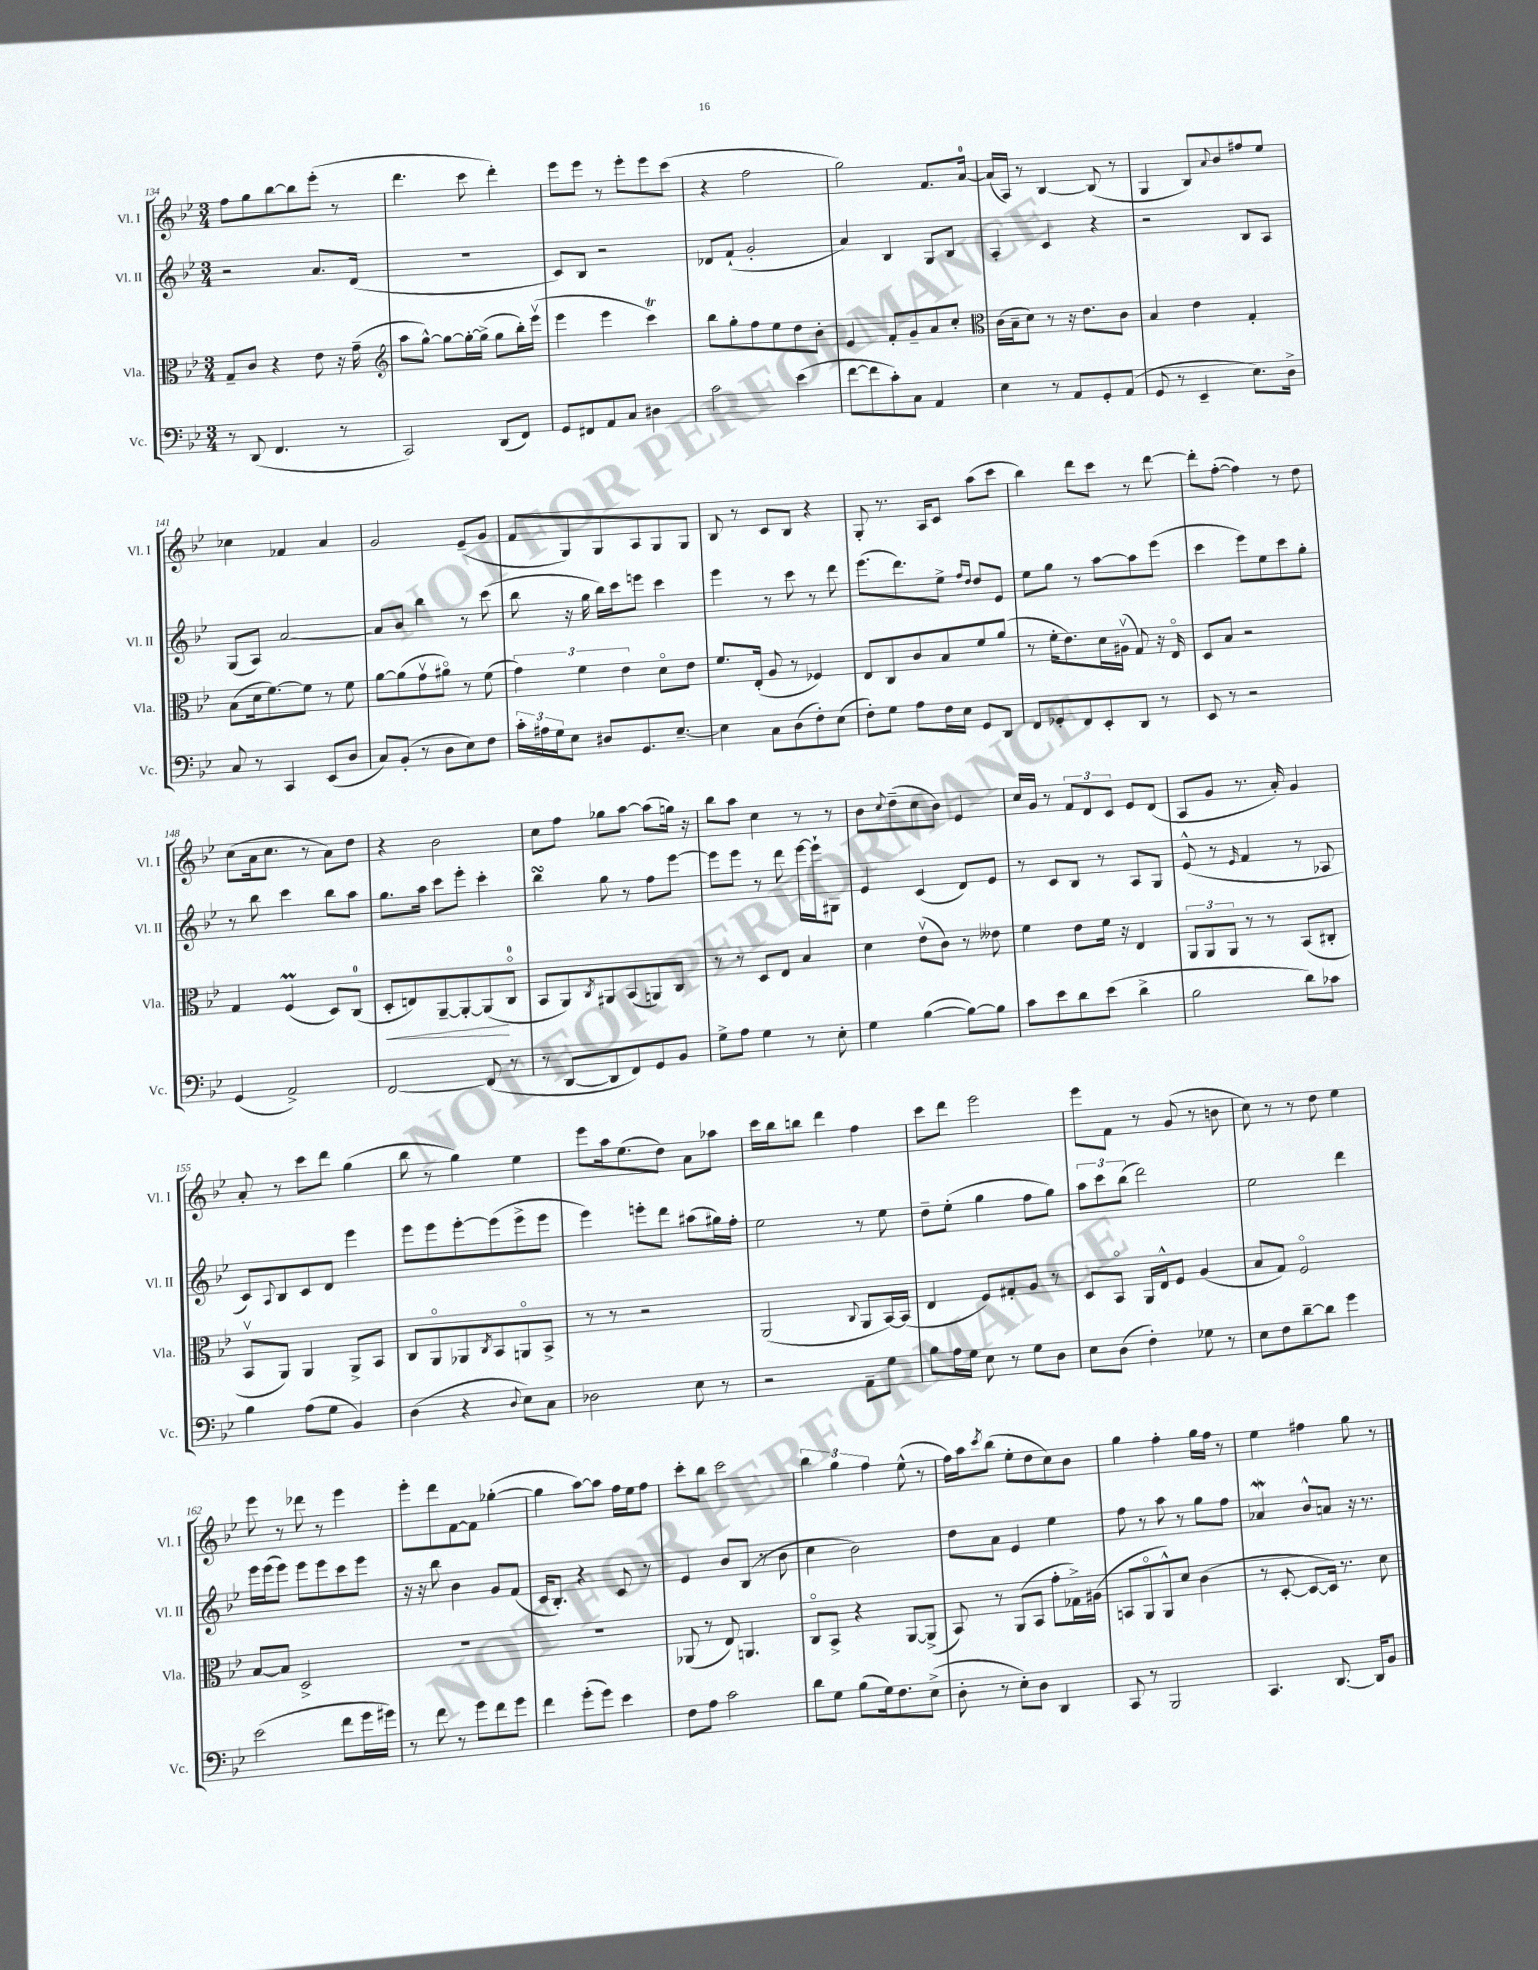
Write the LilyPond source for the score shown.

<<
\new StaffGroup <<
\new Staff = "s0" \with { instrumentName = "Vl. I" shortInstrumentName = "Vl. I" } {
    \clef treble \key bes \major \numericTimeSignature \time 3/4
    f''8 g''8 bes''8~ bes''8 ees'''8-.( r8 |
    d'''4. c'''8 d'''4-.) |
    ees'''8 ees'''8 r8 ees'''8-. ees'''8 c'''8( |
    r4 f''2 |
    g''2) f'8. a'16-0~ |
    a'16( a16) r8 bes4~ bes8( r8 |
    g4 bes8) \appoggiatura { a'8 } bes'8 fis''8 ees''8 |
    ces''4 fes'4 a'4 |
    g'2 ees'8--( g'8 |
    f'8 g8) g8 a8 g8 g8 |
    bes8 r8 c'8 bes8 r4 |
    g8-. r8. a16 c'8 a''8( c'''8 |
    bes''4) d'''8 c'''8 r8 d'''8~ |
    d'''8-. f''8~-.( f''4) r8 d''8 |
    c''8( a'16 c''8. r8 a'8) d''8 |
    r4 bes'2 |
    c''8 f''8 ges''8 a''8~ a''8( g''16) r16 |
    bes''8 a''8 c''4 r8 r8 |
    bes'8 \appoggiatura { c''8 } d''8--( c''8 bes'8) ees'4 |
    c''16 g'16 r8 \tuplet 3/2 { f'8 d'8 c'8 } ees'8 d'8( |
    a8 g'8 r8. a'16-.) g'4 |
    a'8-. r8 c'''8 d'''8 g''4( |
    bes''8 r8 g''4) ees''4 |
    ees'''8 a''16 ees''8.( d''8) a'8 aes''8 |
    c'''16 bes''16 b''8 d'''4 f''4 |
    c'''8 d'''8 ees'''2 |
    ees'''8 f'8 r8 g'8( r8 b'8 |
    c''8) r8 r8 d''8 ees''4 |
    ees'''8 r8 des'''8 r8 ees'''4 |
    ees'''8-. d'''8 f'8~ f'8 ges''4~-.( |
    ges''4 a''8~) a''8 f''16 ees''16 f''8 |
    c'''8-. bes''8 c'''2 |
    \tuplet 3/2 { bes''4 g''4 f''4 } ees''8-^( r8 |
    f''16) a''16 \acciaccatura { c'''8 } bes''8( ees''8-. d''8 c''8) bes'8 |
    g''4 f''4-. g''16 f''16 r8 |
    ees''4 fis''4 g''8 r8 \bar "|." |
}
\new Staff = "s1" \with { instrumentName = "Vl. II" shortInstrumentName = "Vl. II" } {
    \clef treble \key bes \major \numericTimeSignature \time 3/4
    r2 a'8. d'16( |
    r2. |
    c'8) bes8 r2 |
    des'8 f'8-!( g'2-. |
    a'4) bes4 g8 bes8 |
    a4-. c'4 r4 |
    r2 bes8 a8 |
    g8( a8) a'2~ |
    a'8 bes'8 bes''4 r8 c'''8( |
    bes''8 r16 g''16 bes''16) c'''16 e'''8 c'''4 |
    ees'''4 r8 c'''8 r8 d'''8 |
    ees'''8.( d'''8.) ees''8-> \grace { f''16 d''16 } d''8 ees'8 |
    ees''8 g''8 r8 a''8~ a''8 ees'''8( |
    c'''4 ees'''8) ees''8 c'''8 g''8-. |
    r8 bes''8 c'''4 bes''8 a''8 |
    g''8. a''16 c'''8 ees'''8-. c'''4-. |
    bes''4\turn g''8 r8 f''8 ees'''8~ |
    ees'''8 ees'''8 r8 d'''8 ees'''16~ ees'''16-! gis8 |
    ees'4 c'4( d'8) ees'8 |
    r8 c'8 bes8 r8 a8 g8 |
    ees'8-^( r8 \grace { ees'16 } f'4 r8 aes8 |
    c'8) \appoggiatura { a8 } bes8 c'8 d'8 ees'''4 |
    ees'''8 ees'''8 ees'''8~-. ees'''8( ees'''8-> ees'''8 |
    ees'''4) e'''8-. d'''8 ais''8( gis''16) f''16-. |
    ees''2 r8 ees''8 |
    d''8-- ees''8-.( g''4 f''8 g''8) |
    \tuplet 3/2 { a''8 c'''8 bes''8( } d'''2) |
    ees''2 d'''4 |
    ees'''16 ees'''16( ees'''8) ees'''8 ees'''8 c'''8 ees'''8 |
    r16 r16 bes''8 bes'4 g'8 f'8( |
    c'16 bes8.-.) r4 c'8 r8 |
    ees'4 bes'8 bes8( r8 bes'8 |
    c''4 bes'2) |
    d''8 a'8 ees'4 ees''4 |
    f''8 r8 a''8 r8 g''8 f''8 |
    aes'4\mordent bes'8-^ a'8 r16 r8. \bar "|." |
}
\new Staff = "s2" \with { instrumentName = "Vla." shortInstrumentName = "Vla." } {
    \clef alto \key bes \major \numericTimeSignature \time 3/4
    g8-- c'8 r4 ees'8 r16 g'16--( |
    \clef treble a''8 g''8~-^) g''8~ g''16~-. g''16->( g''8 bes''16-.) ees'''16\upbow( |
    ees'''4 ees'''4 c'''4\trill) |
    bes''8 g''8-. f''8 ees''8 d''8 bes'8-. |
    ees'4 f'8-. g'8-- a'8 c''8-. |
    \clef alto c'16( bes16-- d'8) r8 r16 ees'8. c'8 |
    bes4 ees'4 g4-. |
    bes8( d'16 f'8.~) f'8 r8 f'8 |
    a'8~ a'8( g'8\upbow ais'8\flageolet) r8 f'8( |
    \tuplet 3/2 { g'4) f'4 ees'4 } d'8\flageolet ees'8 |
    f'8. ees16-.( a8 r8 fes4) |
    ees8 c8 c'8 bes8 f'8 a'8( |
    r8 f'16-. ees'8.) d'16 ais16\upbow( g8) r16 ees16\flageolet |
    d8 bes8 r2 |
    g4 f4\prall( d8) c8-0( |
    d8-.\< e8) a,8~-- a,8~-. a,8\!( c8-0\flageolet |
    bes,8 a,8) \acciaccatura { c8 } ais,8 bes,8( a,8) c8 |
    r8 r8 d8 ees8 bes4 |
    d'4 ees'8\upbow( c'8) r8 eeses'8 |
    f'4 ees'8 f'16 r16 ees4 |
    \tuplet 3/2 { a,8 a,8 a,8 } r8 r8 bes,8( cis8-. |
    bes,8\upbow a,8) a,4 a,8-> bes,8 |
    c8 a,8\flageolet aes,8 \acciaccatura { c8 } bes,8 a,8\flageolet bes,8-> |
    r8 r8 r2 |
    a,2( \appoggiatura { c8 } a,8 bes,16~) bes,16( |
    ees4 f8) gis8-. a8 r8 |
    d8 bes,8\flageolet a,16 ees16-^ f8 a4( |
    bes8 g8) f2\flageolet |
    bes8~ bes8 d2-> |
    R2. |
    R2. |
    aes,8( r8 ees8) a,4. |
    c8\flageolet bes,8-> r4 a,8~ a,8->( |
    bes,8) r8 a,8( bes,8 g'8-. ges16->) ais16( |
    b,8 a,8\flageolet a,8-^) d'8 c'4( |
    r8 d8~-. d8~ d16) r8. d'8 \bar "|." |
}
\new Staff = "s3" \with { instrumentName = "Vc." shortInstrumentName = "Vc." } {
    \clef bass \key bes \major \numericTimeSignature \time 3/4
    r8 d,8( f,4. r8 |
    c,2) d,8( f,8) |
    g,8 fis,8 a,8 c8 dis4 |
    c'2 ees'4( |
    f'8~ f'8 c'8-.) c8 a,4 |
    ees4 r8 a,8 g,8-. a,8( |
    g,8 r8 ees,4-- ees8.) d16-> |
    c8 r8 c,4 ees,8( d8 |
    c8) bes,8-.( r8 d8 ees8) f8 |
    \tuplet 3/2 { c'16-. ais16 g16 } ees8 dis8 g,8. ees8.~-- |
    ees4 c8 d8( f8-.) ees8( |
    f8-.) g8 a8 f16 ees16 g,8 d,8 |
    f,8 ges,8-. f,8 ees,8-. d,8 r8 |
    ees,8 r8 r2 |
    g,4( a,2->) |
    f,2~ f,8( r8 |
    r8 d,8~ d,8 f,8) g,8 bes,8 |
    g8-> a8 g4 r8 ees8-. |
    g4 bes4~( bes8~) bes8 |
    c'8 ees'8 d'8 ees'8( d'4-> |
    bes2 d'8) ces'8 |
    bes4 a8( g8 bes,4) |
    d4( r4 \appoggiatura { d8 } ees8) c8 |
    des2 ees8 r8 |
    r2 a,8-- g8 |
    bes8 a16 g16 ees8 r8 g8 d8 |
    ees8 d8( f4-.) ges8 r8 |
    ees8 f8 d'8~-- d'8 g'4 |
    ees'2( f'8 g'16 gis'16) |
    r8 f'8 r8 g'8 f'8 g'8 |
    f'4 g'8-.( g'8) ees'4 |
    f8 a8 c'2 |
    d'8 g8 bes8( g16) f8. ees8->( |
    d8-. r8 ees8-.) d8 d,4 |
    c,8 r8 bes,,2 |
    c,4. d,8.~ d,16 bes,8 \bar "|." |
}
>>
>>
\layout { \context { \Score currentBarNumber = #134 } }
